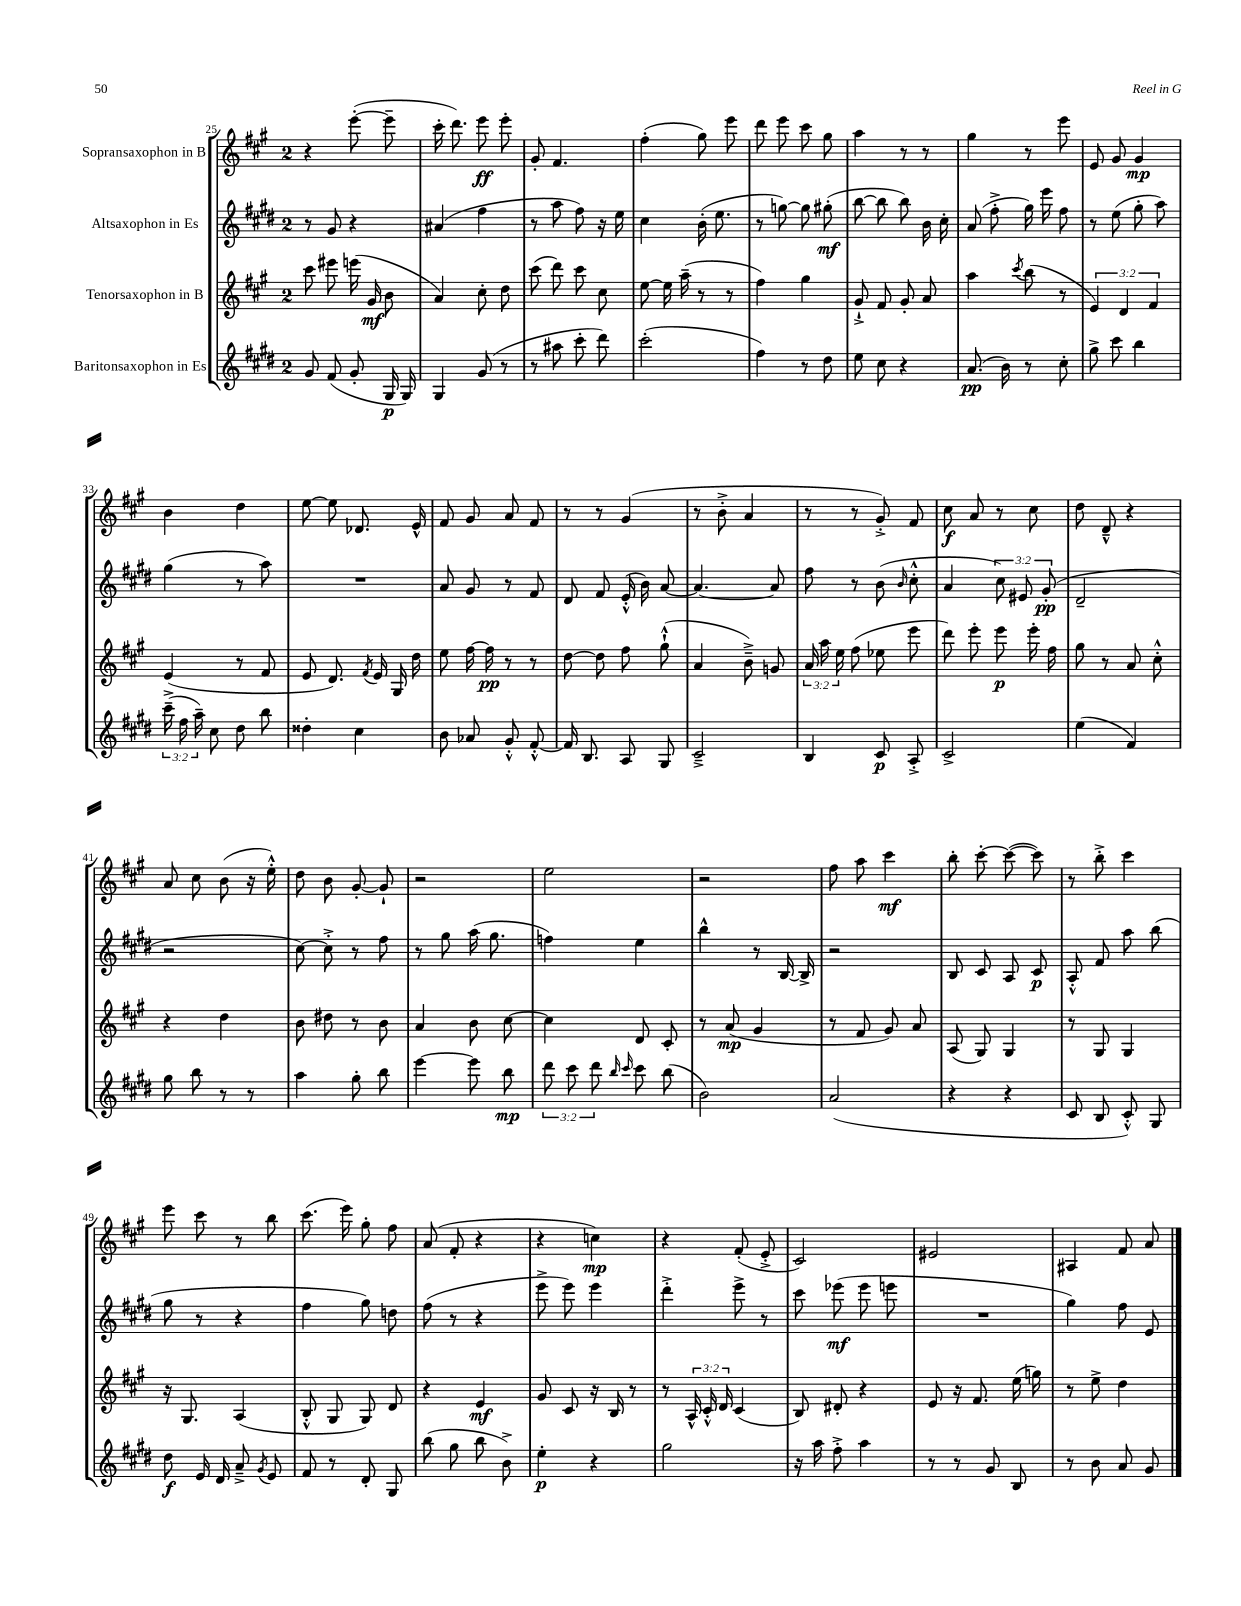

**kern	**dynam	**kern	**dynam	**kern	**dynam	**kern	**dynam
*part4	*part4	*part3	*part3	*part2	*part2	*part1	*part1
*staff4	*staff4	*staff3	*staff3	*staff2	*staff2	*staff1	*staff1
*I"Baritonsaxophon in Es	*	*I"Tenorsaxophon in B	*	*I"Altsaxophon in Es	*	*I"Sopransaxophon in B	*
*clefG2	*	*clefG2	*	*clefG2	*	*clefG2	*
*k[f#c#g#d#]	*	*k[f#c#g#]	*	*k[f#c#g#d#]	*	*k[f#c#g#]	*
*M2/4	*	*M2/4	*	*M2/4	*	*M2/4	*
=25	=25	=25	=25	=25	=25	=25	=25
8g#/	.	8ccc#\	.	8r	.	4r	.
(8f#/	.	8eee#X\	.	8g#/	.	.	.
8g#'/	.	(16eeen\	.	4r	.	([8eee'\	.
.	.	16g#/	mf	.	.	.	.
16G#/	p	8b\	.	.	.	8eee~\]	.
16G#/)	.	.	.	.	.	.	.
=26	=26	=26	=26	=26	=26	=26	=26
4G#/	.	4a/)	.	(4a#X/	.	16ccc#'\	.
.	.	.	.	.	.	8.ddd\)	.
(8g#/	.	8cc#'\	.	4ff#\	.	8eee\	ff
8r	.	8dd\	.	.	.	8eee'\	.
=27	=27	=27	=27	=27	=27	=27	=27
8r	.	(8ccc#\	.	8r	.	8g#'/	.
8aa#X\	.	8ddd\)	.	8aa\	.	4.f#/	.
8ccc#'\	.	8ccc#\	.	8ff#\)	.	.	.
8ddd#\)	.	8cc#\	.	16r	.	.	.
.	.	.	.	16ee\	.	.	.
=28	=28	=28	=28	=28	=28	=28	=28
(2ccc#'\	.	[8ee\	.	4cc#\	.	(4ff#'\	.
.	.	16ee\]	.	.	.	.	.
.	.	(16aa~\	.	.	.	.	.
.	.	8r	.	(16b'\	.	8gg#\)	.
.	.	.	.	8.ee\	.	.	.
.	.	8r	.	.	.	8eee\	.
=29	=29	=29	=29	=29	=29	=29	=29
4ff#\)	.	4ff#\)	.	8r	.	8ddd\	.
.	.	.	.	[8ggn\)	.	8eee\	.
8r	.	4gg#\	.	8gg\]	.	8ccc#\	.
8dd#\	.	.	.	(8gg#X'\	mf	8gg#\	.
=30	=30	=30	=30	=30	=30	=30	=30
8ee\	.	8g#`^/	.	[8bb\	.	4aa\	.
8cc#\	.	8f#/	.	8bb\]	.	.	.
4r	.	8g#'/	.	8bb\)	.	8r	.
.	.	8a/	.	16b\	.	8r	.
.	.	.	.	16cc#'\	.	.	.
=31	=31	=31	=31	=31	=31	=31	=31
(8.a/	pp	4aa\	.	(8a/	.	4gg#\	.
.	.	.	.	8ff#'^\	.	.	.
16b\)	.	.	.	.	.	.	.
.	.	8qccc#/	.	.	.	.	.
8r	.	(8bb\	.	16gg#\)	.	8r	.
.	.	.	.	16eee\	.	.	.
8cc#'\	.	8r	.	8ff#\	.	8eee\	.
=32	=32	=32	=32	=32	=32	=32	=32
8gg#^\	.	6e/)	.	8r	.	8e/	.
8ccc#\	.	.	.	(8ee\	.	8g#/	.
.	.	6d/	.	.	.	.	.
4bb\	.	.	.	8gg#'\	.	4g#/	mp
.	.	6f#/	.	.	.	.	.
.	.	.	.	8aa\)	.	.	.
!!LO:LB:g=z
=33	=33	=33	=33	=33	=33	=33	=33
(24ccc#~^\	.	(4e/	.	(4gg#\	.	4b\	.
24ff#\	.	.	.	.	.	.	.
24aa~\)	.	.	.	.	.	.	.
8cc#\	.	.	.	.	.	.	.
8dd#\	.	8r	.	8r	.	4dd\	.
8bb\	.	8f#/	.	8aa\)	.	.	.
=34	=34	=34	=34	=34	=34	=34	=34
4dd##X'\	.	8e/	.	2r	.	[8ee\	.
.	.	8.d/)	.	.	.	8ee\]	.
4cc#\	.	.	.	.	.	8.d-X/	.
.	.	8qf#/	.	.	.	.	.
.	.	16e/	.	.	.	.	.
.	.	16G#/	.	.	.	.	.
.	.	16dd\	.	.	.	16e^^/	.
=35	=35	=35	=35	=35	=35	=35	=35
8b\	.	8ee\	.	8a/	.	8f#/	.
8a-X/	.	[16ff#\	.	8g#/	.	8g#/	.
.	.	16ff#\]	pp	.	.	.	.
8g#'^^/	.	8r	.	8r	.	8a/	.
[8f#'^^/	.	8r	.	8f#/	.	8f#/	.
=36	=36	=36	=36	=36	=36	=36	=36
16f#/]	.	[8dd\	.	8d#/	.	8r	.
8.B/	.	.	.	.	.	.	.
.	.	8dd\]	.	8f#/	.	8r	.
8A/	.	8ff#\	.	(16e'^^/	.	(4g#/	.
.	.	.	.	16b\)	.	.	.
8G#/	.	(8gg#`^^\	.	[8a/	.	.	.
=37	=37	=37	=37	=37	=37	=37	=37
2c#~^/	.	4a/	.	4.a/_	.	8r	.
.	.	.	.	.	.	8b'^\	.
.	.	8b~^\)	.	.	.	4a/	.
.	.	8gn/	.	8a/]	.	.	.
=38	=38	=38	=38	=38	=38	=38	=38
4B/	.	24a/	.	8ff#\	.	8r	.
.	.	24aa\	.	.	.	.	.
.	.	24ee\	.	.	.	.	.
.	.	(8ff#\	.	8r	.	8r	.
8c#/	p	8ee-X\	.	(8b\	.	8g#'^/)	.
.	.	.	.	16qqb/	.	.	.
8A'^/	.	8eee\	.	8cc#'^^\	.	8f#/	.
=39	=39	=39	=39	=39	=39	=39	=39
2c#^/	.	8ddd\)	.	4a/	.	8cc#\	f
.	.	8eee'\	.	.	.	8a/	.
.	.	8eee\	p	12cc#\)	.	8r	.
.	.	.	.	12e#X/	.	.	.
.	.	16eee'\	.	.	.	8cc#\	.
.	.	.	.	(12g#'/	pp	.	.
.	.	16ff#\	.	.	.	.	.
=40	=40	=40	=40	=40	=40	=40	=40
(4ee\	.	8gg#\	.	2d#~/	.	8dd\	.
.	.	8r	.	.	.	8d~^^/	.
4f#/)	.	8a/	.	.	.	4r	.
.	.	8cc#'^^\	.	.	.	.	.
!!LO:LB:g=z
=41	=41	=41	=41	=41	=41	=41	=41
8gg#\	.	4r	.	2r	.	8a/	.
8bb\	.	.	.	.	.	8cc#\	.
8r	.	4dd\	.	.	.	(8b\	.
8r	.	.	.	.	.	16r	.
.	.	.	.	.	.	16ee'^^\)	.
=42	=42	=42	=42	=42	=42	=42	=42
4aa\	.	8b\	.	[8cc#\)	.	8dd\	.
.	.	8dd#X\	.	8cc#'^\]	.	8b\	.
8gg#'\	.	8r	.	8r	.	[8g#'/	.
8bb\	.	8b\	.	8ff#\	.	8g#`/]	.
=43	=43	=43	=43	=43	=43	=43	=43
[4eee\	.	4a/	.	8r	.	2r	.
.	.	.	.	8gg#\	.	.	.
8eee\]	.	8b\	.	(16aa\	.	.	.
.	.	.	.	8.gg#\	.	.	.
8bb\	mp	[8cc#\	.	.	.	.	.
=44	=44	=44	=44	=44	=44	=44	=44
12ddd#\	.	4cc#\]	.	4ffn\)	.	2ee\	.
12ccc#\	.	.	.	.	.	.	.
12ddd#\	.	.	.	.	.	.	.
16qqbb/	.	.	.	.	.	.	.
16qqccc#/	.	.	.	.	.	.	.
8ccc#\	.	8d/	.	4ee\	.	.	.
(8bb\	.	8c#'/	.	.	.	.	.
=45	=45	=45	=45	=45	=45	=45	=45
2b\)	.	8r	.	4bb^^\	.	2r	.
.	.	(8a/	mp	.	.	.	.
.	.	4g#/	.	8r	.	.	.
.	.	.	.	[16B/	.	.	.
.	.	.	.	16B^/]	.	.	.
=46	=46	=46	=46	=46	=46	=46	=46
(2a/	.	8r	.	2r	.	8ff#\	.
.	.	8f#/	.	.	.	8aa\	.
.	.	8g#/)	.	.	.	4ccc#\	mf
.	.	8a/	.	.	.	.	.
=47	=47	=47	=47	=47	=47	=47	=47
4r	.	(8A/	.	8B/	.	8bb'\	.
.	.	8G#/)	.	8c#/	.	[8ccc#'\	.
4r	.	4G#/	.	8A/	.	(8ccc#\_	.
.	.	.	.	8c#/	p	8ccc#\])	.
=48	=48	=48	=48	=48	=48	=48	=48
8c#/	.	8r	.	8A'^^/	.	8r	.
8B/	.	8G#/	.	8f#/	.	8bb'^\	.
8c#'^^/)	.	4G#/	.	8aa\	.	4ccc#\	.
8G#/	.	.	.	(8bb\	.	.	.
!!LO:LB:g=z
=49	=49	=49	=49	=49	=49	=49	=49
8dd#\	f	16r	.	8gg#\	.	8eee\	.
.	.	8.G#/	.	.	.	.	.
16e/	.	.	.	8r	.	8ccc#\	.
16d#/	.	.	.	.	.	.	.
8a~^/	.	(4A/	.	4r	.	8r	.
8qg#/	.	.	.	.	.	.	.
8e/	.	.	.	.	.	8bb\	.
=50	=50	=50	=50	=50	=50	=50	=50
8f#/	.	8B'^^/	.	4ff#\	.	(8.ccc#\	.
8r	.	8G#/	.	.	.	.	.
.	.	.	.	.	.	16eee\)	.
8d#'/	.	8G#/)	.	8gg#\)	.	8gg#'\	.
8G#/	.	8d/	.	8ddn\	.	8ff#\	.
=51	=51	=51	=51	=51	=51	=51	=51
(8bb\	.	4r	.	(8ff#\	.	(8a/	.
8gg#\	.	.	.	8r	.	8f#'/	.
8bb\	.	4e/	mf	4r	.	4r	.
8b^\)	.	.	.	.	.	.	.
=52	=52	=52	=52	=52	=52	=52	=52
4ee'\	p	8g#/	.	8eee^\	.	4r	.
.	.	8c#/	.	8eee\)	.	.	.
4r	.	16r	.	4eee\	.	4ccn\)	mp
.	.	16B/	.	.	.	.	.
.	.	8r	.	.	.	.	.
=53	=53	=53	=53	=53	=53	=53	=53
2gg#\	.	8r	.	4ddd#'^\	.	4r	.
.	.	24A^^/	.	.	.	.	.
.	.	24c#'^^/	.	.	.	.	.
.	.	24d/	.	.	.	.	.
.	.	(4c#/	.	8eee^\	.	(8f#'/	.
.	.	.	.	8r	.	8e'^/	.
=54	=54	=54	=54	=54	=54	=54	=54
16r	.	8B/)	.	8ccc#\	.	2c#/)	.
16aa\	.	.	.	.	.	.	.
8ff#'^\	.	8d#X'/	.	(8eee-X\	mf	.	.
4aa\	.	4r	.	8eee-\	.	.	.
.	.	.	.	8eeen\	.	.	.
=55	=55	=55	=55	=55	=55	=55	=55
8r	.	8e/	.	2r	.	2e#X/	.
8r	.	16r	.	.	.	.	.
.	.	8.f#/	.	.	.	.	.
8g#/	.	.	.	.	.	.	.
8B/	.	(16ee\	.	.	.	.	.
.	.	16ggn\)	.	.	.	.	.
=56	=56	=56	=56	=56	=56	=56	=56
8r	.	8r	.	4gg#\)	.	4A#X/	.
8b\	.	8ee^\	.	.	.	.	.
8a/	.	4dd\	.	8ff#\	.	8f#/	.
8g#/	.	.	.	8e/	.	8a/	.
==	==	==	==	==	==	==	==
*-	*-	*-	*-	*-	*-	*-	*-
